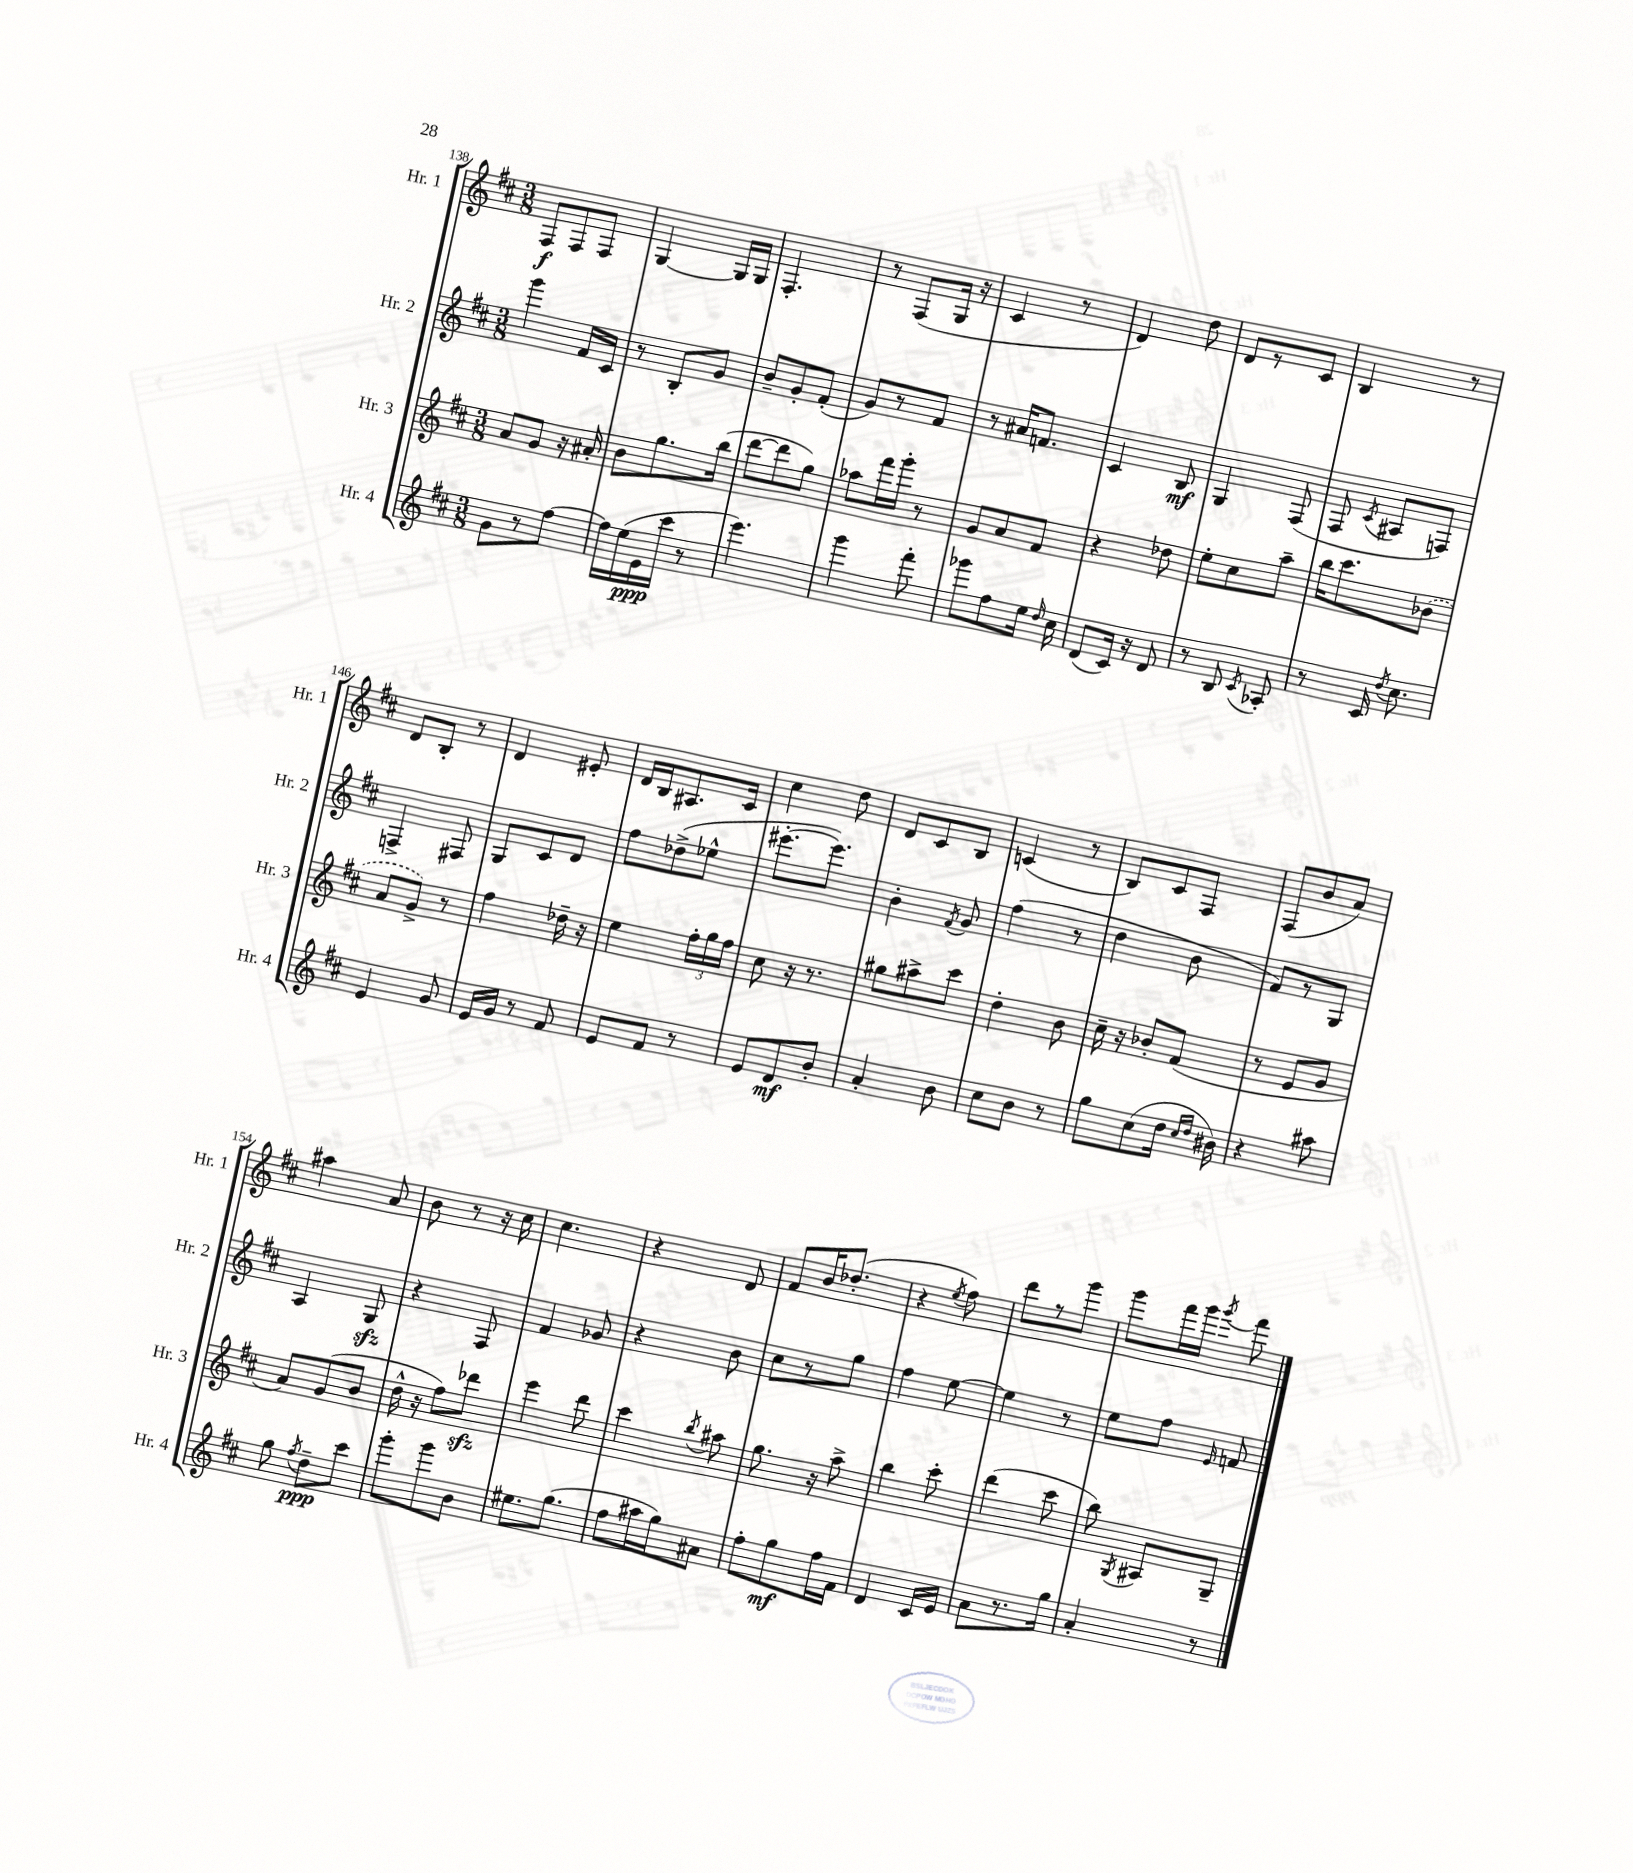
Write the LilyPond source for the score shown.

<<
\new StaffGroup <<
\new Staff = "s0" \with { instrumentName = "Hr. 1" shortInstrumentName = "Hr. 1" } {
    \clef treble \key d \major \numericTimeSignature \time 3/8
    \autoBeamOff fis8[\f fis8 fis8] |
    g4~ g16[ g16] |
    fis4.-. |
    r8 fis8[( g16] r16 |
    cis'4 r8 |
    d'4) d''8 |
    d'8[ r8 cis'8] |
    b4 r8 |
    d'8[ b8]-. r8 |
    d'4 eis'8-. |
    d'16[ b16 ais8. cis'16] |
    cis''4 d''8 |
    d'8[ cis'8 b8] |
    c'4( r8 |
    b8[) cis'8 fis8] |
    fis8[( b'8 a'8]) |
    ais''4 a'8 |
    b'8 r8 r16 cis''16 |
    cis''4. |
    r4 d'8 |
    fis'8[ b'16 des''8.]-.( |
    r4 \acciaccatura { e''8 } fis''8) |
    d'''8[ r8 g'''8] |
    g'''8[ fis'''16 g'''16] \acciaccatura { g'''8 } fis'''8 \bar "|." |
}
\new Staff = "s1" \with { instrumentName = "Hr. 2" shortInstrumentName = "Hr. 2" } {
    \clef treble \key d \major \numericTimeSignature \time 3/8
    \autoBeamOff g'''4 fis'16[ cis'16] |
    r8 b8[-. g'8] |
    b'8[-- g'8-. fis'8]-.( |
    g'8[) r8 fis'8] |
    r8 ais'16[ f'8.] |
    cis'4 b8\mf |
    g4 fis8( |
    fis8 \acciaccatura { cis'8 } ais8[ f8]) |
    f4-> fis8 |
    g8[ cis'8 d'8] |
    fis''8[ des''8->( ees''8]-^ |
    eis'''8.[~-. eis'''8.]) |
    b'4-. \acciaccatura { fis'8 } g'8 |
    fis''4( r8 |
    d''4 b'8 |
    fis'8[) r8 g8] |
    a4 g8\sfz |
    r4 fis8 |
    fis'4 ges'8 |
    r4 b'8 |
    cis''8[ r8 g''8] |
    fis''4 e''8~ |
    e''4 r8 |
    e''8[ fis''8] \grace { e'16 } f'8 \bar "|." |
}
\new Staff = "s2" \with { instrumentName = "Hr. 3" shortInstrumentName = "Hr. 3" } {
    \clef treble \key d \major \numericTimeSignature \time 3/8
    \autoBeamOff a'8[ g'8] r16 ais'16-. |
    b'8[ g''8. b''16]( |
    d'''8[~ d'''8 g''8]) |
    aes''8[ fis'''16 g'''16]-. r8 |
    g'8[ a'8 fis'8] |
    r4 des''8 |
    e''8[-. cis''8 a''8]-- |
    b''16[ cis'''8. \once \slurDashed bes'8]( |
    a'8[ g'8]->) r8 |
    fis''4 des''16-- r16 |
    e''4 \tuplet 3/2 { fis''16[-. g''16 fis''16] } |
    cis''8 r16 r8. |
    gis''8[ ais''8-> cis'''8] |
    d''4-. b'8 |
    cis''16-- r16 bes'8[-. fis'8]( |
    r8 e'8[ g'8] |
    a'8[) g'8( b'8] |
    d''16-^ r16 fis''8[) des'''8]\sfz |
    e'''4 d'''8 |
    cis'''4 \acciaccatura { b''8 } ais''8 |
    g''8. r16 a''8-> |
    b''4 cis'''8-. |
    d'''4( cis'''8 |
    b''8) \acciaccatura { g8 } ais8[ g8]-- \bar "|." |
}
\new Staff = "s3" \with { instrumentName = "Hr. 4" shortInstrumentName = "Hr. 4" } {
    \clef treble \key d \major \numericTimeSignature \time 3/8
    \autoBeamOff g'8[ r8 fis''8]~ |
    fis''16[ e''16( e'16\ppp cis'''16] r8 |
    e'''4.) |
    g'''4 fis'''8-. |
    ges'''8[ fis''8 e''16] \grace { d''16 } cis''16 |
    d'8[( cis'16]) r16 d'8 |
    r8 b8 \acciaccatura { cis'8 } aes8-. |
    r8 cis'16 \acciaccatura { d''8 } cis''8. |
    e'4 g'8 |
    e'16[ g'16] r8 fis'8 |
    e'8[ fis'8] r8 |
    e'8[ d'8\mf b'8]-. |
    a'4-. b'8 |
    cis''8[ b'8] r8 |
    g''8[ cis''8( d''16] \grace { cis''16[ d''16] } bis'16) |
    r4 ais''8 |
    g''8 \acciaccatura { fis''8 } d''8[--\ppp cis'''8] |
    g'''8[-. g'''8 b'8] |
    eis''8.[ g''8.]( |
    fis''8[ ais''16 g''16) ais'8] |
    fis''8[-. g''8\mf fis''16 fis'16] |
    d'4 cis'16[ e'16] |
    a'8[ r8. g''16] |
    a'4-. r8 \bar "|." |
}
>>
>>
\layout { \context { \Score currentBarNumber = #138 } }
